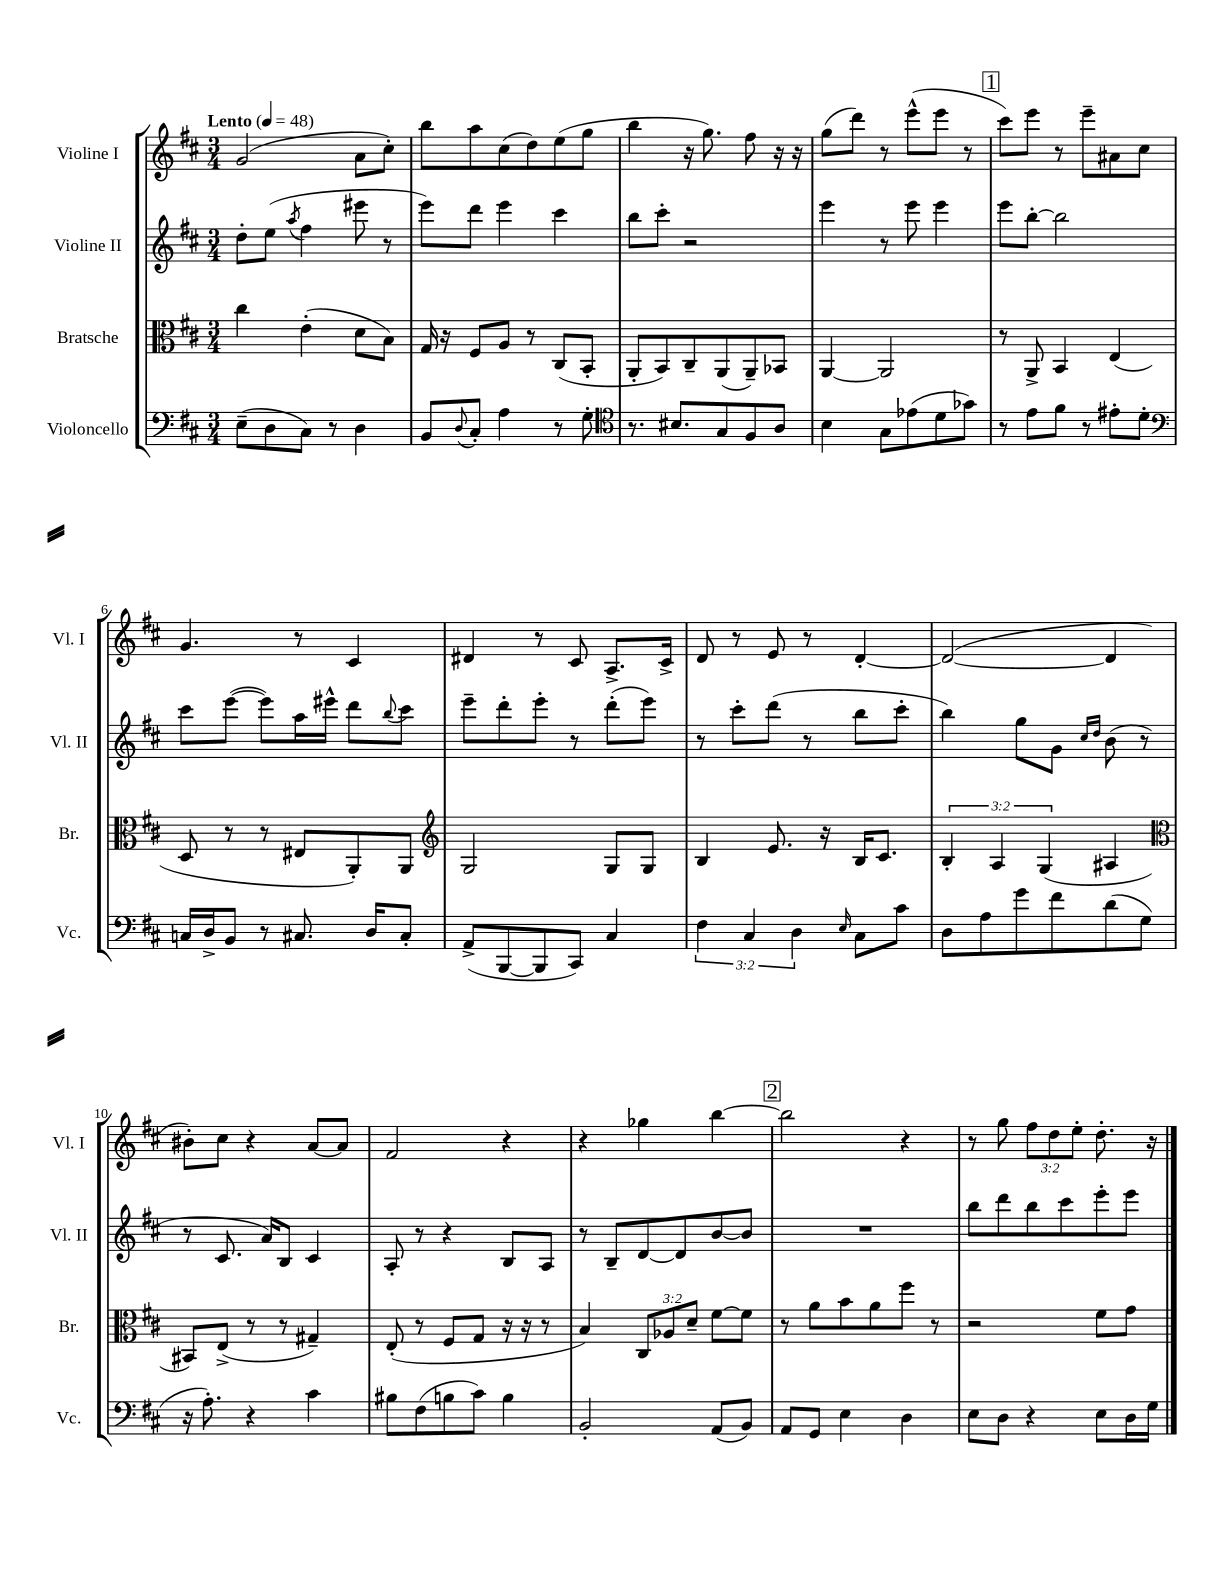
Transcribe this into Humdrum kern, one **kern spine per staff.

**kern	**kern	**kern	**kern
*staff4	*staff3	*staff2	*staff1
*clefF4	*clefC3	*clefG2	*clefG2
*k[f#c#]	*k[f#c#]	*k[f#c#]	*k[f#c#]
*M3/4	*M3/4	*M3/4	*M3/4
*MM48	*MM48	*MM48	*MM48
(8E~	4cc#	8dd'	(2g
8D	.	(8ee	.
.	.	8qaa	.
8C#)	(4e'	4ff#	.
8r	.	.	.
4D	8d	8eee#	8a
.	8B)	8r	8cc#')
=	=	=	=
8BB	16G	8eee)	8bb
.	16r	.	.
8qqD	.	.	.
8C#'	8F#	8ddd	8aa
4A	8A	4eee	(8cc#
.	8r	.	8dd)
8r	(8C#	4ccc#	(8ee
8G'	8BB'	.	8gg
=	=	=	=
*clefC4	*	*	*
8.r	8AA'	8bb	4bb
.	8BB)	8ccc#'	.
8.B#	.	.	.
.	8C#~	2r	16r
.	.	.	8.gg)
8G	(8AA	.	.
8F#	8AA~)	.	8ff#
8A	8BB-	.	16r
.	.	.	16r
=	=	=	=
4B	[4AA	4eee	(8gg
.	.	.	8ddd)
8G	2AA]	8r	8r
(8e-	.	8eee	(8eee^^
8d	.	4eee	8eee
8g-)	.	.	8r
=	=	=	=
8r	8r	8eee	8ccc#)
8e	8AA^	[8bb'	8eee
8f#	4BB	2bb]	8r
8r	.	.	8eee~
8e#'	(4E	.	8a#
8d'	.	.	8cc#
=	=	=	=
*clefF4	*	*	*
16C	8D	8ccc#	4.g
16D^	.	.	.
8BB	8r	([8eee	.
8r	8r	8eee])	.
8.C#	8E#	16aa	8r
.	.	16eee#^^	.
.	8AA')	8ddd	4c#
16D	.	.	.
.	.	8qqbb	.
8C#'	8AA	8ccc#	.
=	=	=	=
*	*clefG2	*	*
(8AA^	2G	8eee~	4d#
[8BBB	.	8ddd'	.
8BBB]	.	8eee'	8r
8CC#)	.	8r	8c#
4C#	8G	(8ddd'	8.A^
.	8G	8eee)	.
.	.	.	16c#^
=	=	=	=
6F#	4B	8r	8d
.	.	8ccc#'	8r
6C#	.	.	.
.	8.e	(8ddd	8e
6D	.	.	.
.	.	8r	8r
.	16r	.	.
16qqE	.	.	.
8C#	16B	8bb	[4d'
.	8.c#	.	.
8c#	.	8ccc#'	.
=	=	=	=
8D	6B'	4bb)	(2d_
8A	.	.	.
.	6A	.	.
8g	.	8gg	.
.	(6G	.	.
8f#	.	8g	.
.	.	16qqcc#	.
.	.	16qqdd	.
(8d	4A#	(8b	4d]
8G	.	8r	.
=	=	=	=
*	*clefC3	*	*
16r	8BB#)	8r	8b#')
8.A')	.	.	.
.	(8E^	8.c#	8cc#
4r	8r	.	4r
.	.	16a)	.
.	8r	8B	.
4c#	4G#~)	4c#	[8a
.	.	.	8a]
=	=	=	=
8B#	(8E'	8A'	2f#
(8F#	8r	8r	.
8B	8F#	4r	.
8c#)	8G	.	.
4B	16r	8B	4r
.	16r	.	.
.	8r	8A	.
=	=	=	=
2BB'	4B)	8r	4r
.	.	8B~	.
.	12C#	[8d	4gg-
.	12A-	.	.
.	.	8d]	.
.	12d~	.	.
(8AA	[8f#	[8b	[4bb
8BB)	8f#]	8b]	.
=	=	=	=
8AA	8r	2.r	2bb]
8GG	8a	.	.
4E	8b	.	.
.	8a	.	.
4D	8ff#	.	4r
.	8r	.	.
=	=	=	=
8E	2r	8bb	8r
8D	.	8ddd	8gg
4r	.	8bb	12ff#
.	.	.	12dd
.	.	8ccc#	.
.	.	.	12ee'
8E	8f#	8eee'	8.dd'
16D	8g	8eee	.
16G	.	.	16r
==	==	==	==
*-	*-	*-	*-
